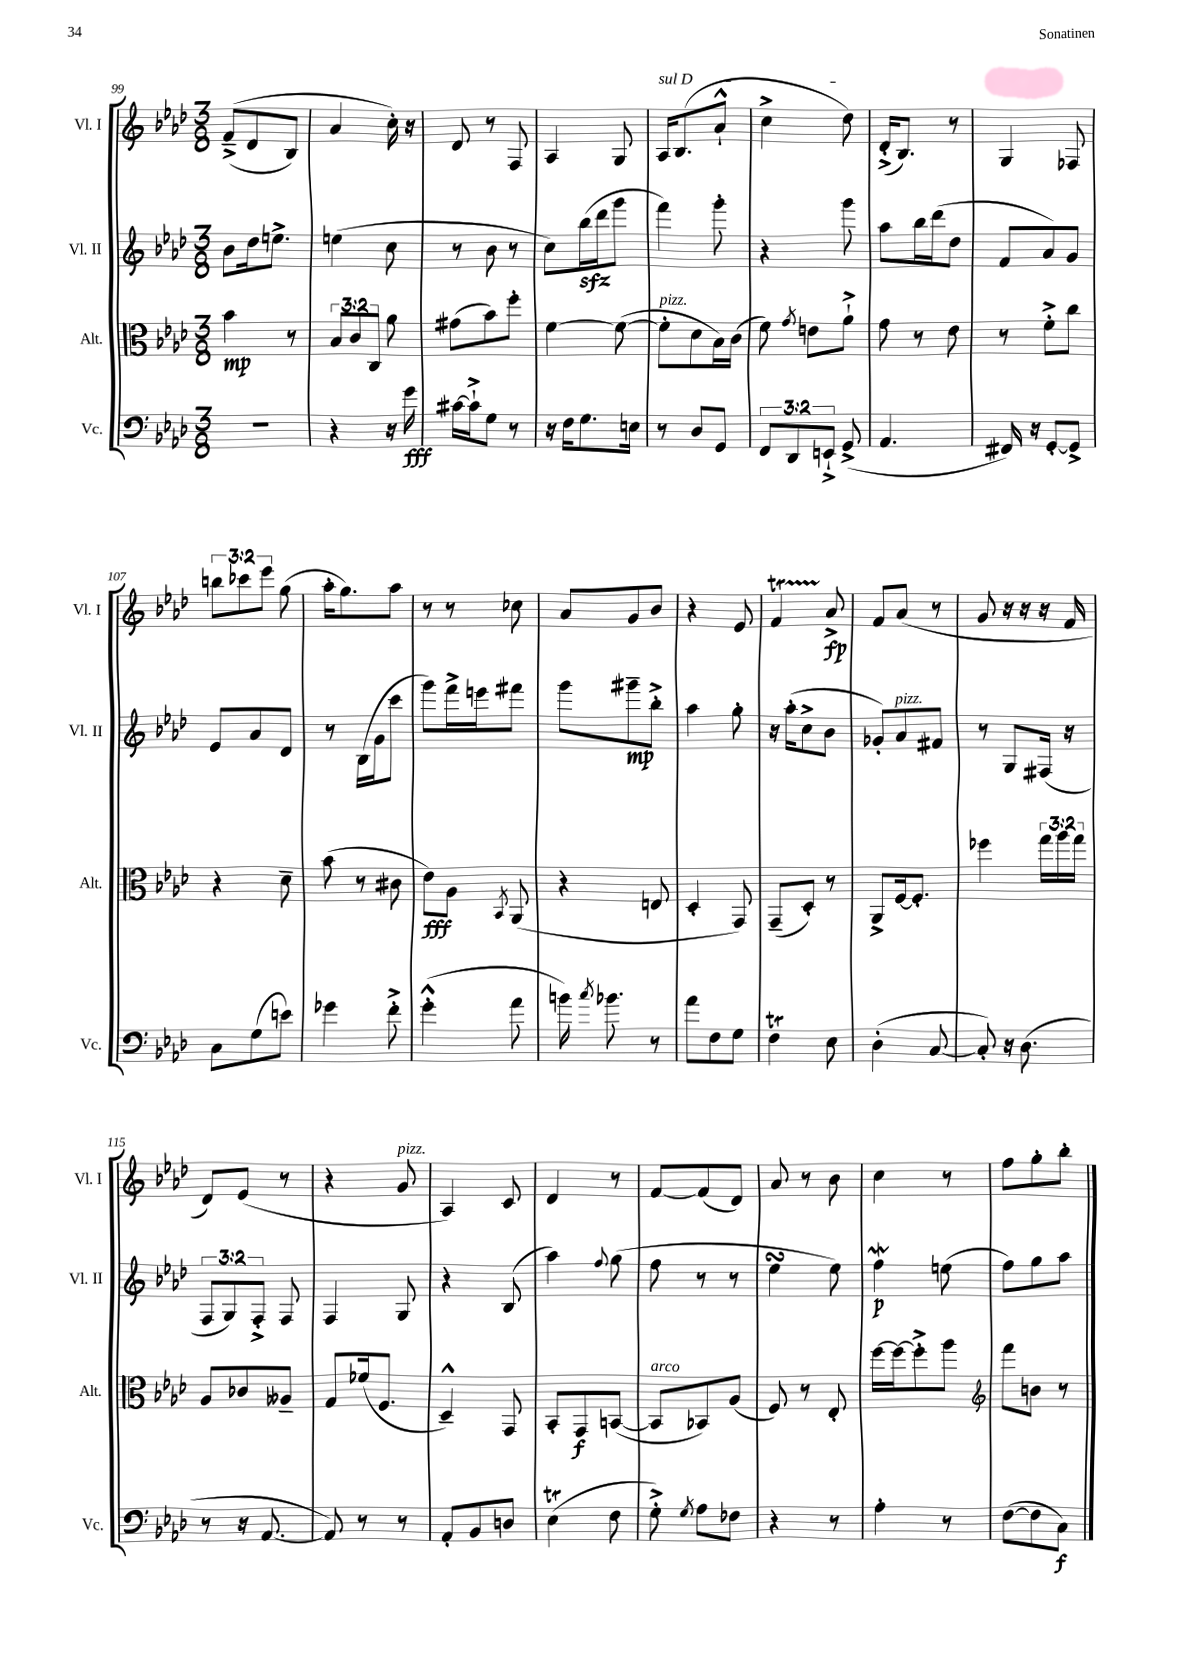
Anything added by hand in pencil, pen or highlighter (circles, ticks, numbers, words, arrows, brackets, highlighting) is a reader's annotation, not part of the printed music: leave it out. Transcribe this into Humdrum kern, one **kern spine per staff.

**kern	**kern	**kern	**kern
*staff4	*staff3	*staff2	*staff1
*clefF4	*clefC3	*clefG2	*clefG2
*k[b-e-a-d-]	*k[b-e-a-d-]	*k[b-e-a-d-]	*k[b-e-a-d-]
*M3/8	*M3/8	*M3/8	*M3/8
4.r	4b-	8b-	&((8f~^
.	.	16dd-	8d-
.	.	8.ee^	.
.	8r	.	8B-)
=	=	=	=
4r	12B-	(4ee	4a-
.	12c	.	.
.	12C	.	.
16r	8a-	8cc	16cc'&)
16g	.	.	16r
=	=	=	=
[16c#	(8g#	8r	8d-
16c#`^]	.	.	.
8G	8b-)	8b-	8r
8r	8ff'	8r	8F
=	=	=	=
16r	[4f	8cc)	4A-
16F	.	.	.
8.G	.	(16bb-	.
.	.	16ddd-	.
.	(8f_	8ggg	8G
16E	.	.	.
=	=	=	=
8r	8f']	4fff)	16A-
.	.	.	(8.B-
8D-	8d-	.	.
8GG	16B-)	8ggg'	8a-`^^
.	(16c	.	.
=	=	=	=
12FF	8f)	4r	4cc^
12DD-	.	.	.
.	8qg	.	.
.	8e	.	.
12EE`^	.	.	.
(8GG^	8a-`^	8ggg	8dd-)
=	=	=	=
4.AA-	8g	8aa-	(16d-'^
.	.	.	8.B-)
.	8r	16bb-	.
.	.	(16ddd-	.
.	8e-	8dd-	8r
=	=	=	=
16FF#)	8r	8f	4G
16r	.	.	.
[8GG'	8f'^	8a-)	.
8GG^]	8cc	8g	8F-
=	=	=	=
8C	4r	8e-	12bb
.	.	.	12ccc-
(8G	.	8a-	.
.	.	.	12eee-
8e)	8d-~	8d-	(8gg
=	=	=	=
4g-	(8b-	8r	16aa-'
.	.	.	8.gg)
.	8r	(16B-	.
.	.	16g	.
8f'^	8c#	8ccc	8aa-
=	=	=	=
(4g'^^	8e-)	8ggg)	8r
.	8A-	16fff^	8r
.	.	16eee	.
.	8qBB-	.	.
8a-	(8AA-	8fff#	8cc-
=	=	=	=
16b)	4r	8ggg	8a-
8qcc	.	.	.
8.b-	.	.	.
.	.	8ggg#~	8g
8r	8E	8bb-'^	8b-
=	=	=	=
8a-	4D-'	4aa-	4r
8F	.	.	.
8G	8GG)	8gg'	8e-
=	=	=	=
4F	(8GG~	16r	4f
.	.	(16aa-'	.
.	8D-')	8cc^	.
8E-	8r	8b-	8a-^
=	=	=	=
(4D-'	8AA-^	8g-')	8f
.	[16F	8a-	(8a-
.	8.F']	.	.
[8C	.	8f#	8r
=	=	=	=
8C'])	4ff-	8r	8g
16r	.	8G	16r
(8.D-	.	.	16r
.	24gg	(16F#	16r
.	24aa-	.	.
.	.	16r	16f
.	24gg	.	.
=	=	=	=
8r	8A-	12F	8d-)
.	.	12G)	.
16r	8c-	.	(8e-
.	.	12F'^	.
[8.AA-	.	.	.
.	8A--~	8F	8r
=	=	=	=
8AA-])	8G	4F	4r
8r	(16f-	.	.
.	8.F	.	.
8r	.	8G	8g
=	=	=	=
8AA-'	4D-~^^)	4r	4A-)
8BB-	.	.	.
8D	8GG	(8B-	8c
=	=	=	=
(4E-	8BB-'	4aa-)	4d-
.	8GG	.	.
.	.	8qqff	.
8F	([8BB	(8gg	8r
=	=	=	=
8G'^)	8BB]	8ff	[8f
8qG	.	.	.
8A-	8BB-)	8r	(8f]
8F-	(8A-	8r	8d-)
=	=	=	=
4r	8F)	4ee-	8a-
.	8r	.	8r
8r	8E-'	8ee-)	8b-
=	=	=	=
4A-'	[16ff	4ff	4cc
.	16ff_	.	.
.	8ff'^]	.	.
8r	8aa-	(8ee	8r
=	=	=	=
*	*clefG2	*	*
([8F	8fff	8ff)	8ff
8F]	8b	8gg	8gg'
8C)	8r	8aa-	8bb-'
==	==	==	==
*-	*-	*-	*-
